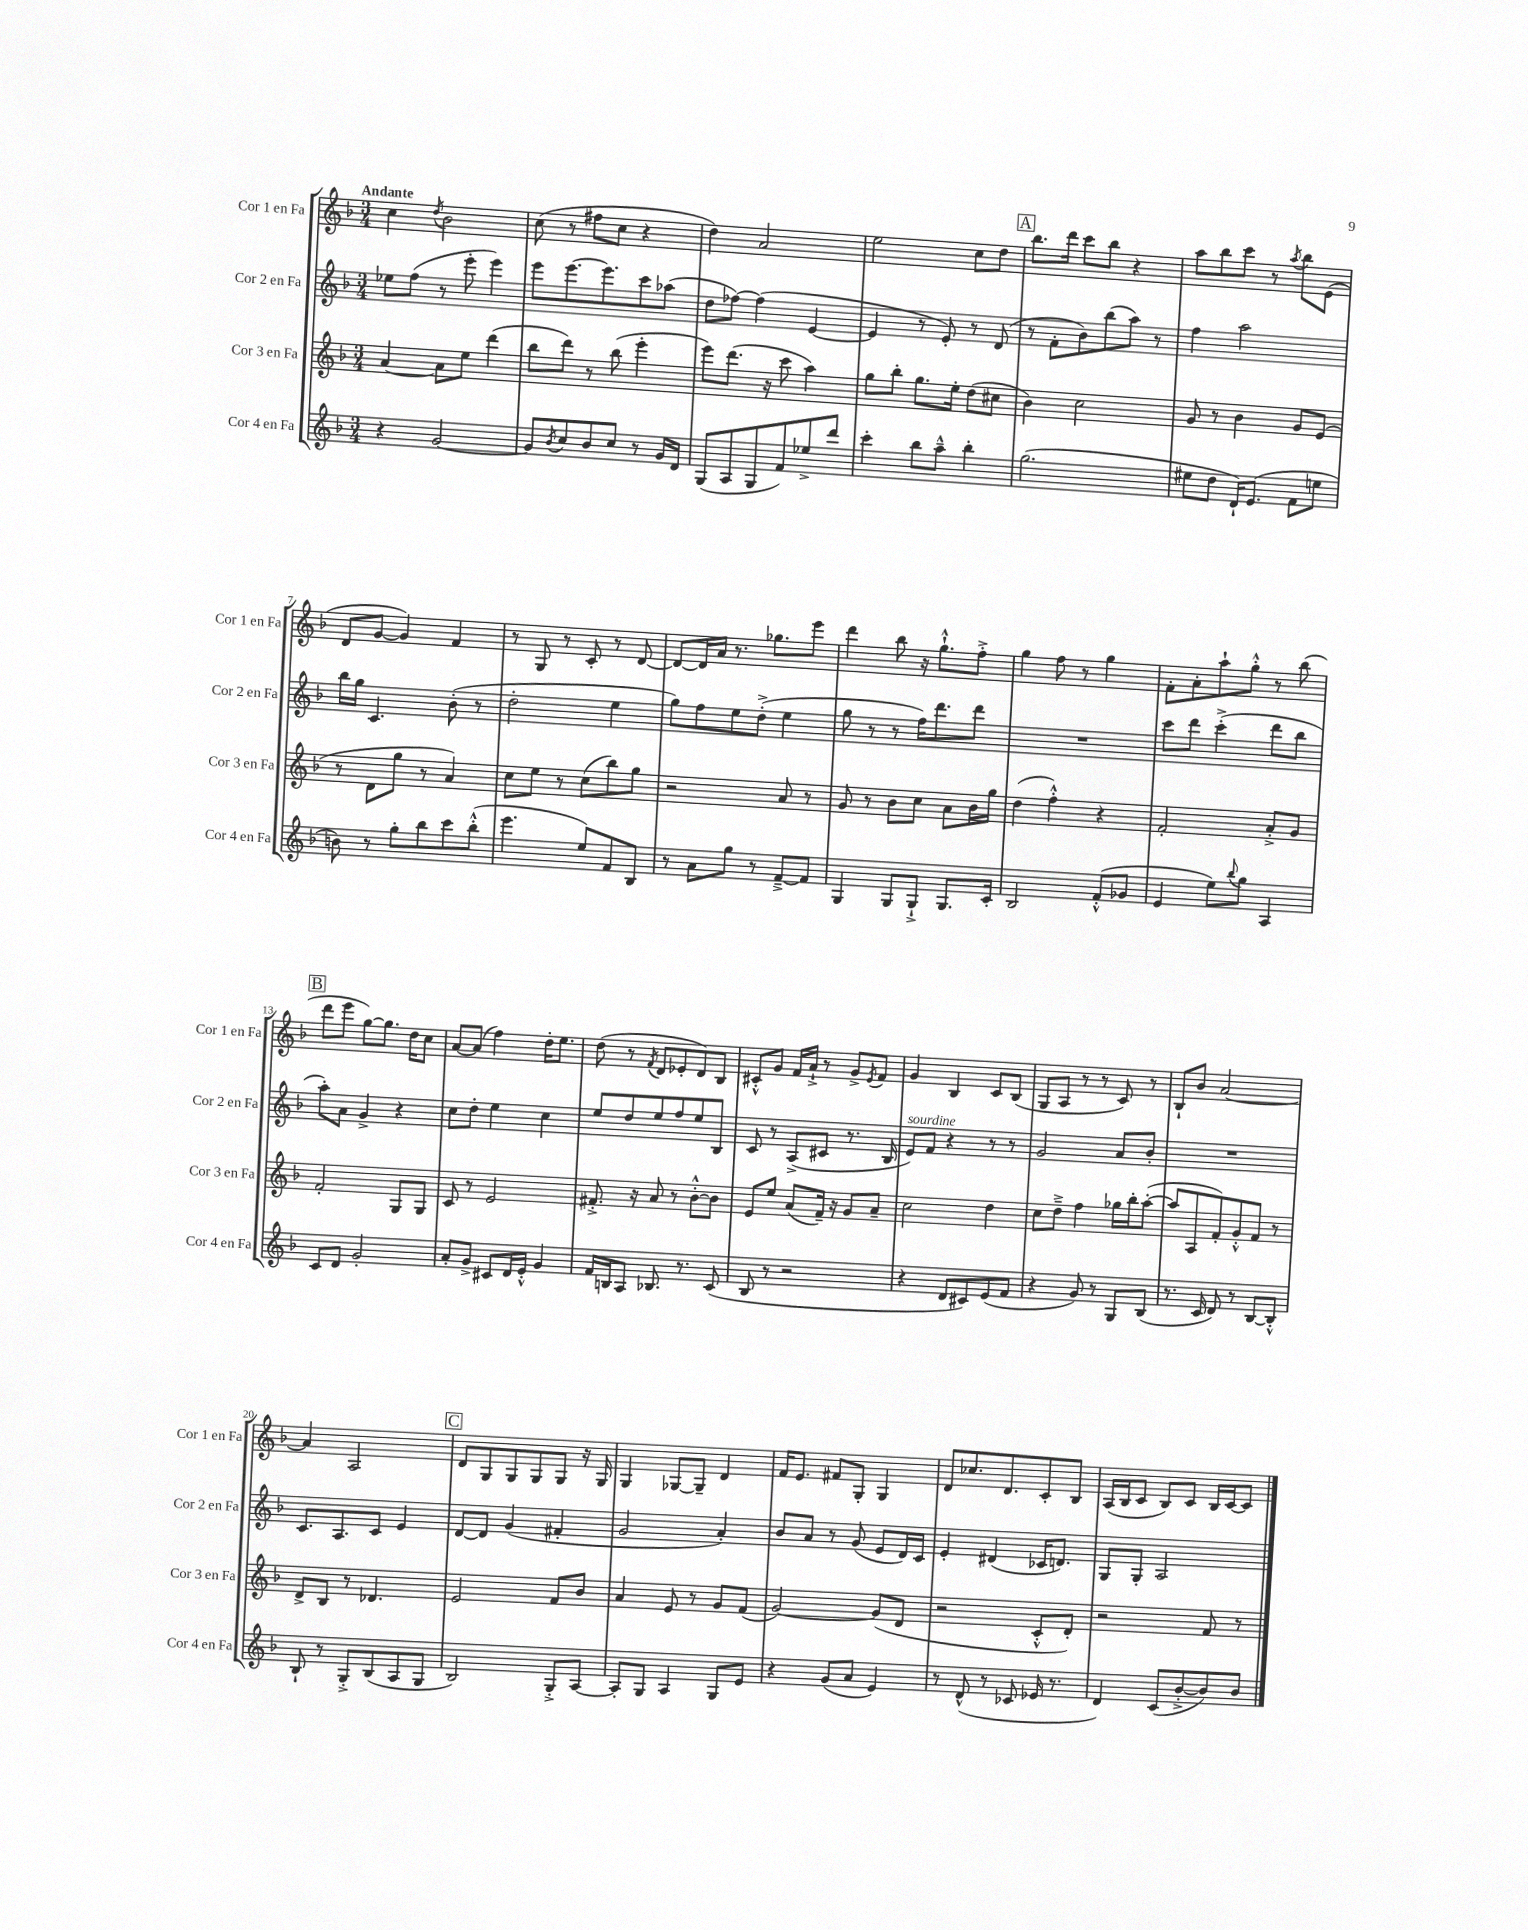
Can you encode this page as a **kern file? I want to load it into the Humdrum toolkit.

**kern	**kern	**kern	**kern
*part4	*part3	*part2	*part1
*staff4	*staff3	*staff2	*staff1
*I"Cor 4 en Fa	*I"Cor 3 en Fa	*I"Cor 2 en Fa	*I"Cor 1 en Fa
*I'Cor 4 en Fa	*I'Cor 3 en Fa	*I'Cor 2 en Fa	*I'Cor 1 en Fa
*clefG2	*clefG2	*clefG2	*clefG2
*k[b-]	*k[b-]	*k[b-]	*k[b-]
*M3/4	*M3/4	*M3/4	*M3/4
=1	=1	=1	=1
!	!	!	!LO:TX:a:B:t=Andante
4r	[4a/	8ee-X\L	4cc\
.	.	(8ff\J	.
.	.	.	8qdd/
[2g/	8a\L]	8r	2b-\
.	8ee\J	8eee'\	.
.	(4ddd\	4eee\)	.
=2	=2	=2	=2
8g/L]	8bb-\L	8eee\L	(8cc\
8qb-/	.	.	.
8cc/	8ddd\J)	[8.eee\	8r
8b-/	8r	.	8ff#X\L
.	.	8.eee\]	.
8cc/J	(8bb-\	.	8cc\J
8r	4eee'\	8ccc\	4r
16g/LL	.	(8aa-X\J	.
16d/JJ	.	.	.
=3	=3	=3	=3
(8G/L	8eee\L)	8dd\L	4dd\)
8A/	(8.ddd\J	[8ff-X\J)	.
8G/	.	(4ff-\]	2a/
.	16r	.	.
8f/)	8ccc\	.	.
8ee-X^/	4aa\)	[4e/	.
8ddd/J	.	.	.
=4	=4	=4	=4
4ccc'\	8gg\L	4e/]	2ee\
.	8bb-'\J	.	.
8bb-\L	8.gg\L	8r	.
8aa~^^\J	.	8e'/)	.
.	16ee'\Jk	.	.
4bb-'\	(8dd\L	8r	8cc\L
.	8cc#X\J	(8d/	8dd\J
!!LO:REH:place=s1:t=A
=5	=5	=5	=5
(2.gg\	4b-\)	8r	8.bb-\L
.	.	8f'\L	.
.	.	.	16ddd\Jk
.	2cc\	8b-\)	8ccc\L
.	.	(8bb-\	8bb-\J
.	.	8aa\J)	4r
.	.	8r	.
=6	=6	=6	=6
8ee#X\L	8g/	4ff\	8aa\L
8dd\J	8r	.	8bb-\
16d`/KL)	4b-\	2aa\	8ccc\J
(8.e/J	.	.	.
.	.	.	8r
.	.	.	8qaa/
8f\L	8g/L	.	8bb-\L
8een\J	(8e/J	.	(8e\J
!!LO:LB:g=z
=7	=7	=7	=7
8bn\)	8r	16bb-\LL	8d/L
.	.	16gg\JJ	.
8r	8d\L	4.c/	[8g/J
8gg'\L	8gg\J	.	4g/])
8bb-\	8r	.	.
8ccc\	4a/)	(8b-'\	4f/
(8bb-'^^\J	.	8r	.
=8	=8	=8	=8
4.eee\	8cc\L	2dd'\	8r
.	8ee\J	.	8G/
.	8r	.	8r
8ee/L)	(8cc\L	.	8c'/
8f/	8bb-\)	4ee\	8r
8B-/J	8gg\J	.	[8d/
=9	=9	=9	=9
8r	2r	8gg\L)	8d/L_
8a\L	.	8ff\	16d/L]
.	.	.	16a/JJ
8gg\J	.	8ee\	8.r
8r	.	(8dd'^\J	.
.	.	.	8.gg-X\L
[8f~^/L	8a/	4ee\	.
8f/J]	8r	.	8eee\J
=10	=10	=10	=10
4G/	8g/	8gg\	4ddd\
.	8r	8r	.
8G/L	8b-\L	8r	8bb-\
8G`^/J	8cc\J	16ff\KL)	16r
.	.	8.ddd\	8.gg`^^\L
8.G/L	8a\L	.	.
.	16b-\L	8ddd\J	8ff'^\J
16c'/Jk	16gg\JJ	.	.
=11	=11	=11	=11
2B-/	(4dd\	2.r	4gg\
.	4ff'^^\)	.	8ff\
.	.	.	8r
(8f'^^/L	4r	.	4gg\
8g-X/J	.	.	.
=12	=12	=12	=12
4e/	2f'/	8ccc\L	8f'\L
.	.	8ddd\J	8a'\
8ee\L)	.	(4ccc'^\	8aa`\
8qqbb-/	.	.	.
8gg\J	.	.	8gg'^^\J
4A/	8a'^/L	8ddd\L	8r
.	8g/J	8bb-\J	(8bb-\
!!LO:LB:g=z
!!LO:REH:place=s1:t=B
=13	=13	=13	=13
8c/L	2f'/	8aa'\L)	8ddd\L
8d/J	.	8a\J	8eee\J
2g'/	.	4g^/	[8gg\L)
.	.	.	8.gg\J]
.	8G/L	4r	.
.	.	.	16dd\KL
.	8G/J	.	8cc\J
=14	=14	=14	=14
8a'/L	8c/	8cc\L	[8a/L
8g^/J	8r	8dd'\J	(8a/J]
8c#X/L	2e/	4ee\	4ff\)
16d/L	.	.	.
16e'^^/JJ	.	.	.
4g/	.	4cc\	16dd'\KL
.	.	.	8.ee\J
=15	=15	=15	=15
16f/LL	8.f#X'^/	8ee/L	(8dd\
16Bn/J	.	.	.
8A/J	.	8dd/	8r
.	16r	.	.
.	.	.	8qf/
8.B-X/	8a/	8ee/	8d/L
.	8r	8ff/	8e-X'/
8.r	.	.	.
.	[8b-'^^\L	8ee/	8d/)
(8c/	8b-\J]	8B-/J	8B-/J
=16	=16	=16	=16
8B-/	8e/L	8c/	8c#X'^^/L
8r	8ee/J	8r	8g/J
2r	(8a/L	(8A^/L	16f/LL
.	.	.	16a`^/JJ
.	16f~/Jk)	8c#X/J	8r
.	16r	.	.
.	8g/L	8.r	8g^/L
.	.	.	8qe/
.	8a~/J	.	8f/J
.	.	16B-/	.
=17	=17	=17	=17
!	!	!LO:TX:a:i:t=sourdine	!
4r	2cc\	8e/L)	4g/
.	.	8f/J	.
8d/L	.	4r	4B-/
8c#X/)	.	.	.
(8e/	4dd\	8r	8c/L
8f/J	.	8r	(8B-/J
=18	=18	=18	=18
4r	8cc\L	2g/	8G/L
.	8dd~^\J	.	8A/J
8g/)	4ff\	.	8r
8r	.	.	8r
8G/L	16gg-X\LL	8a/L	8c/)
.	16bb-'\J	.	.
(8B-/J	([8aa'\J	8b-'/J	8r
=19	=19	=19	=19
8.r	8aa/L]	2.r	8B-`/L
.	8A/	.	8b-/J
16c/	.	.	.
8d/)	8f'/)	.	[2a/
8r	8g'^^/	.	.
[8B-/L	8f/J	.	.
8B-'^^/J]	8r	.	.
!!LO:LB:g=z
=20	=20	=20	=20
8B-`/	8d^/L	8.c/L	4a/]
8r	8B-/J	.	.
.	.	8.A/	.
8G'^/L	8r	.	2A/
(8B-/	4.d-X/	8c/J	.
8A/	.	4e/	.
8G/J	.	.	.
!!LO:REH:place=s1:t=C
=21	=21	=21	=21
2B-/)	2e/	[8d/L	8d/L
.	.	8d/J]	8G/
.	.	(4g/	8G/
.	.	.	8G/
8G'^/L	8f/L	4f#X'/	8G/J
[8A/J	8b-/J	.	16r
.	.	.	16G/
=22	=22	=22	=22
8A'/L]	4a/	2g/	4G/
8G/J	.	.	.
4A/	8e/	.	[8G-X/L
.	8r	.	8G-~/J]
8G/L	8g/L	4a'/)	4d/
8e/J	(8f/J	.	.
=23	=23	=23	=23
4r	[2g/)	8b-/L	16f/KL
.	.	.	8.e/J
.	.	8a/J	.
(8g/L	.	8r	8f#X/L
8a/J	.	(8g/	8G'/J
4e/)	(8g/L]	8e/L	4G/
.	8d/J	16d/L)	.
.	.	16c/JJ	.
=24	=24	=24	=24
8r	2r	4e'/	8d/L
(8d^^/	.	.	8.cc-X/
8r	.	(4d#X/	.
.	.	.	8.d/
8c-X/	.	.	.
16e-X/	8c'^^/L	16c-X/KL	8c'/
8.r	.	8.dn/J)	.
.	8d'/J)	.	8B-/J
=25	=25	=25	=25
4d/)	2r	8G/L	(16A/LL
.	.	.	16B-/J
.	.	8G'/J	8c/J
(8c/L	.	2A/	8B-/L)
[8b-'^/	.	.	8c/J
8b-/])	8f/	.	16B-/LL
.	.	.	[16c/J
8b-/J	8r	.	8c/J]
==	==	==	==
*-	*-	*-	*-
